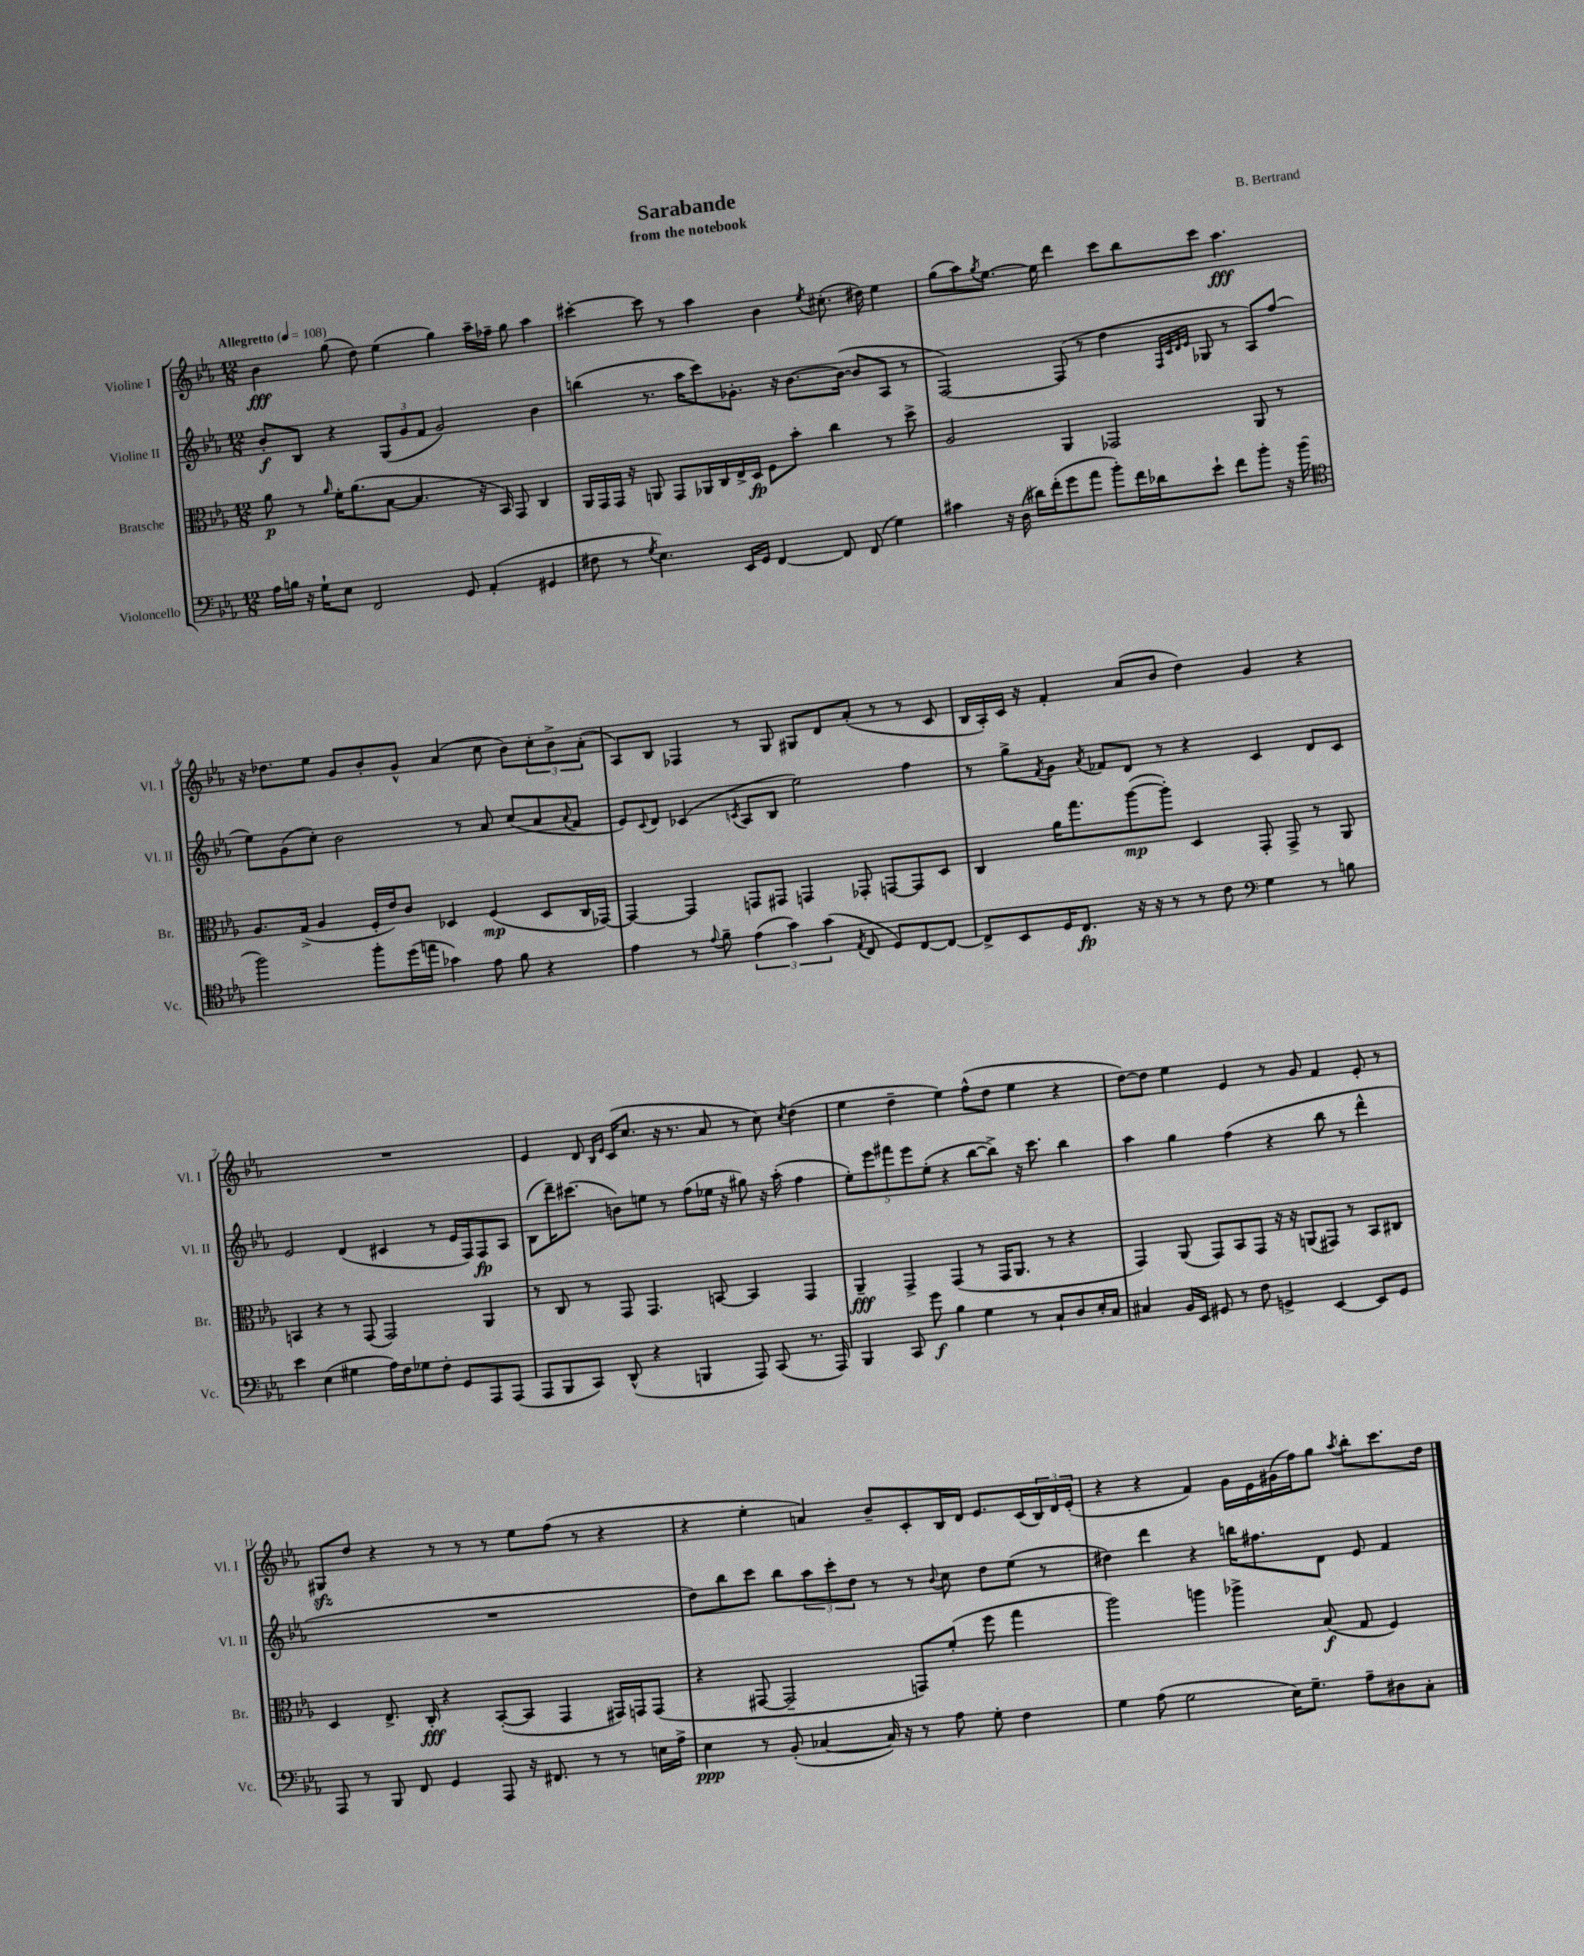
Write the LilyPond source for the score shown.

\header { title = "Sarabande" composer = "B. Bertrand" subtitle = "from the notebook" }
<<
\new StaffGroup <<
\new Staff = "s0" \with { instrumentName = "Violine I" shortInstrumentName = "Vl. I" } {
    \clef treble \key ees \major \numericTimeSignature \time 12/8 \tempo "Allegretto" 4 = 108
    bes'4\fff g''8( d''8) ees''4( g''4) aes''16-- fes''16-- g''8 aes''4 |
    cis'''4~-. cis'''8 r8 aes''4 bes'4 \acciaccatura { ees''8 } cis''8.-.( dis''16) ees''4 |
    g''8( aes''8) \acciaccatura { g''8 } ees''8.~ ees''16 d'''4 c'''8 bes''8 c'''8 aes''4.\fff |
    r16 des''8. ees''8 g'8 bes'8-. g'8-^ aes'4( c''8 bes'8) \tuplet 3/2 { c''8-. bes'8-> aes'8-.( } |
    aes8) bes8 fes4 r8 g8 gis8 d'8 aes'8-.( r8 r8 c'8 |
    bes16 aes16-.) c'16 r16 f'4-. aes'8( bes'8 d''4) g'4 r4 |
    R1. |
    ees'4 d'8 \grace { bes16 ees'16 } c'16( c''8. r16 r8. aes'8 r8 c''8) \acciaccatura { c''8 } d''4( |
    ees''4 d''4-- ees''4) f''8-^( d''8 ees''4 r4 |
    d''8~) d''8 ees''4 ees'4 r8 g'8 f'4 ees'8-. r8 |
    gis8\sfz d''8 r4 r8 r8 r8 ees''8 f''8( r8 r4 |
    r4 ees''4-. a'4) bes'8-- c'8-. bes16 d'16 ees'8. c'16( \tuplet 3/2 { bes16) d'16 ees'16-.( } |
    r4 r4 f'4) g'16 ees'16 gis'16( f''16) g''8 \acciaccatura { aes''8 } bes''8-. c'''8. d''16 \bar "|." |
}
\new Staff = "s1" \with { instrumentName = "Violine II" shortInstrumentName = "Vl. II" } {
    \clef treble \key ees \major \numericTimeSignature \time 12/8
    bes'8-.\f bes8 r4 \tuplet 3/2 { g8( g'8 f'8 } g'2) bes'4 |
    b''4( r8. aes''16 c'''8) ges'8.-. r16 bes'8.~ bes'16~( bes'8 aes8 r8 |
    f2~) f8( r8 d''4 \grace { f32 c'32 d'32 ees'32 } ges8 r8 aes8) f''8( |
    ees''8) g'8( c''8-.) bes'2 r8 aes'8 c''8( aes'8 \appoggiatura { aes'8 } f'8 |
    ees'8) \appoggiatura { c'8 } d'8 ces'4( \acciaccatura { c'8 } aes8 bes8 ees''2) f''4 |
    r8 g''8-> \acciaccatura { f'8 } g'8 \acciaccatura { aes'8 } fes'8 d'8 r8 r4 c'4 d'8 c'8 |
    ees'2 d'4( cis'4 r8 ees'16 f16) f8\fp aes8 |
    bes8( d'''16--) cis'''8.( b'8) e''8 r8 f''8( ees''16 r16 gis''8) r16 aes''16-.( f''4 |
    \tuplet 5/4 { ees''8-.) ees'''8 fis'''8 ees'''8 ees''8-.( } r4 bes''8~ bes''8->) r16 c'''8. bes''4 |
    aes''4 g''4 f''4( r4 bes''8 r8 d'''4-^ |
    R1. |
    d''8) bes''8 c'''8 bes''8 \tuplet 3/2 { aes''8 c'''8-. d''8 } r8 r8 \appoggiatura { bes'8 } c''8 d''8 ees''8( r8 |
    dis''4) d'''4 r4 b''16 fis''8. d'8 ees'8 f'4 \bar "|." |
}
\new Staff = "s2" \with { instrumentName = "Bratsche" shortInstrumentName = "Br." } {
    \clef alto \key ees \major \numericTimeSignature \time 12/8
    aes'8\p r8 \grace { aes'16 } f'16-. aes'8.( bes8~ bes4. r16 bes,16) g,8 c4 |
    aes,16 g,16 g,16 r16 a,8 g,8 aes,16 c16 ees16-> d16\fp f8 bes'8-. c''4 r8 d''8-> |
    aes2 aes,4 ges,2 aes,8 r8 |
    aes8. g16->( aes4 f16-. ees'16) c'8 des4 f4\mp( des8 c16 ges,16~) |
    ges,4~ ges,4 g,8 gis,8 g,4 ges,8-. g,8~ g,8 d8 |
    c4 aes'16 g''8. aes''8~\mp( aes''8-.) d4 g,8-. g,8-> r8 aes,8 |
    b,4 r4 r8 g,8( g,2) aes,4 |
    r8 c8 r8 g,8 g,4. b,8~ b,4 g,4 |
    aes,4--\fff g,4-> g,4( r8 g,16 aes,8. r8 r4 |
    g,4) aes,8( g,8) bes,8 g,8 r16 r16 a,8( gis,8) r8 bes,8 cis8 |
    d4 ees8.-> c16-.\fff r4 bes,8~-.( bes,8 g,4 gis,16) g,16 g,8( |
    r4 gis,8~ gis,2-- g,8) f'8-.( f''8 g''4 |
    aes''2) a''4 aes''4-> bes8\f( g8 f4) \bar "|." |
}
\new Staff = "s3" \with { instrumentName = "Violoncello" shortInstrumentName = "Vc." } {
    \clef bass \key ees \major \numericTimeSignature \time 12/8
    aes16 b16 r16 g16-! ees8 f,2 g,8 aes,4-.( gis,4 |
    fis8 r8 \acciaccatura { g8 } ees4.) ees,16 g,16 f,4~ f,8 f,8( g4) |
    cis'4 r16 d16( dis'16) f'16-.( g'8 aes'8 bes'8-.) f'16 des'16 ees'8-! f'8 bes'8-. r16 bes'16( |
    \clef tenor f''2) f''8-. d''16( e''16 ges'4) ees'8 f'8 r4 |
    ees'4 r8 \appoggiatura { ees'8 } f'8-- \tuplet 3/2 { ees'4( g'4) g'4( } \acciaccatura { ees8 } c8 d8) c8~ c8~ |
    c8-> bes,8 d16 c8.\fp r16 r16 r8 r8 c'8 \clef bass g4 r8 b8 |
    ees'4 ees4( gis4 aes16) f16 ges8 f8-. g,8 aes,,8 aes,,8( |
    aes,,8 bes,,8 c,8) d,8-^( r4 b,,4 aes,,8) c,8( r8. aes,,16) |
    bes,,4 c,8 g'8\f bes4 g4 r8 c8-! d8 ees16-. c16 |
    cis4 bes,16 ees,16 gis,8 r8 f8 g,4-> ees,4~ ees,8 g,8 |
    aes,,8 r8 bes,,8 f,8 g,4 aes,,8 r16 fis,8. r8 r8 e16 aes16-> |
    ees4\ppp r8 bes,8-.( ces4~ ces16) r16 r8 aes8 g8-. f4 |
    g4 aes8( g2 ees16) g8.-- aes8-- dis8 c8-. \bar "|." |
}
>>
>>
